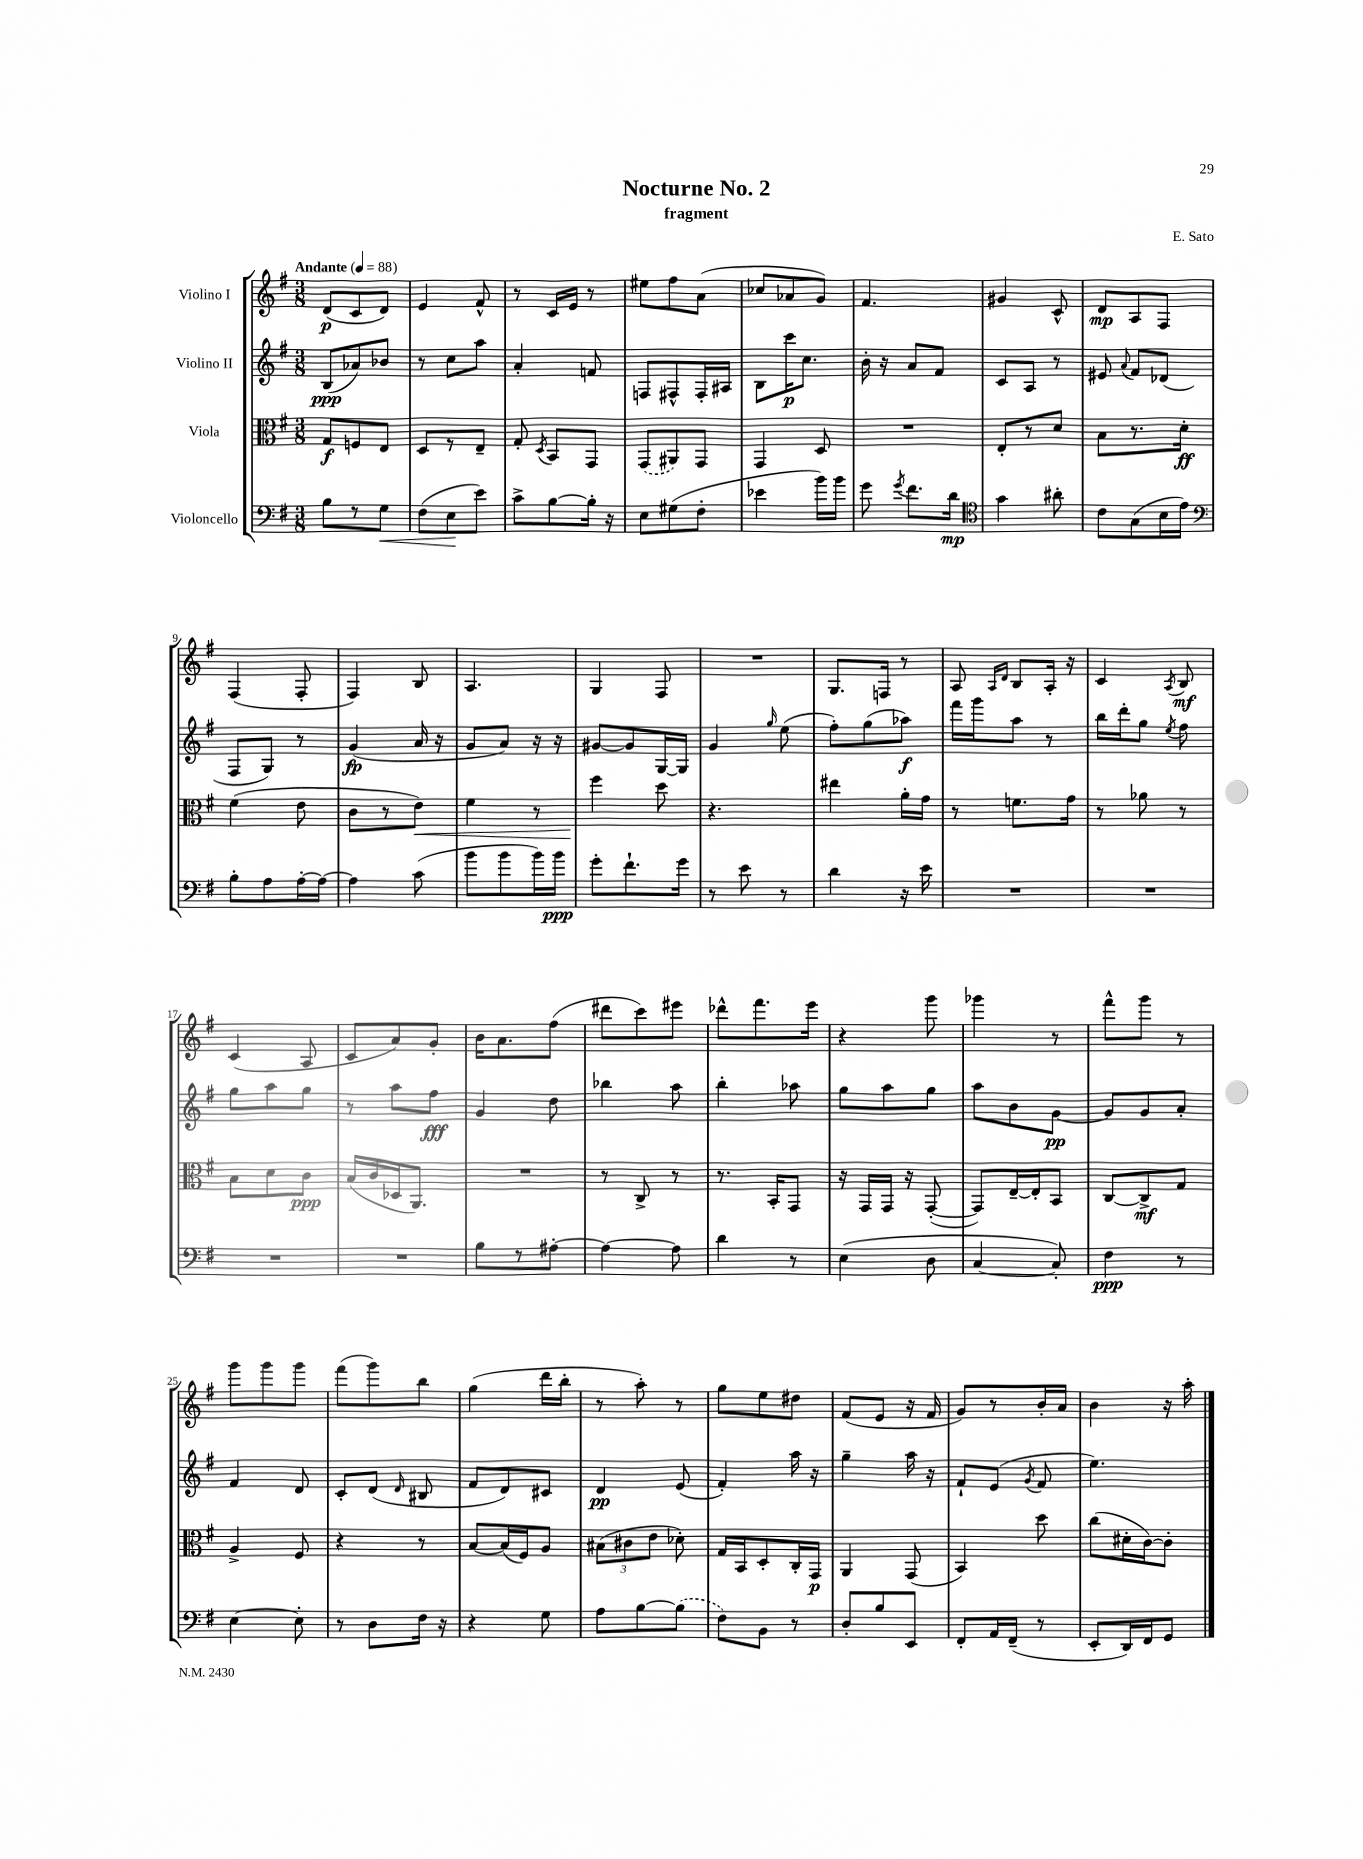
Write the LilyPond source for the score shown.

\header { title = "Nocturne No. 2" composer = "E. Sato" subtitle = "fragment" }
<<
\new StaffGroup <<
\new Staff = "s0" \with { instrumentName = "Violino I" } {
    \clef treble \key g \major \numericTimeSignature \time 3/8 \tempo "Andante" 4 = 88
    \autoBeamOff d'8[\p( c'8 d'8]) |
    e'4 fis'8-^ |
    r8 c'16[ e'16] r8 |
    eis''8[ fis''8 a'8]( |
    ces''8[ aes'8 g'8]) |
    fis'4. |
    gis'4 c'8-^ |
    d'8[\mp a8 fis8] |
    fis4( fis8-. |
    fis4) b8 |
    a4. |
    g4 fis8 |
    R4. |
    g8.[ f16] r8 |
    a8 \grace { a16[ d'16] } b8[ a16]-. r16 |
    c'4 \acciaccatura { a8 } b8\mf |
    c'4( a8 |
    c'8[ a'8) g'8]-. |
    b'16[ a'8. fis''8]( |
    dis'''8[ c'''8) eis'''8] |
    des'''8[-^ fis'''8. e'''16] |
    r4 g'''8 |
    ges'''4 r8 |
    fis'''8[-^ g'''8] r8 |
    g'''8[ g'''8 g'''8] |
    fis'''8[( g'''8) b''8] |
    g''4( d'''16[ b''16]-. |
    r8 a''8-.) r8 |
    g''8[ e''8 dis''8] |
    fis'8[( e'8] r16 fis'16 |
    g'8[) r8 b'16-. a'16] |
    b'4 r16 a''16-. \bar "|." |
}
\new Staff = "s1" \with { instrumentName = "Violino II" } {
    \clef treble \key g \major \numericTimeSignature \time 3/8
    \autoBeamOff b8[\ppp( aes'8) bes'8] |
    r8 c''8[ a''8] |
    a'4-. f'8 |
    f8[ fis8-^ fis16-. ais16] |
    b8[ c'''16\p c''8.] |
    b'16-. r16 a'8[ fis'8] |
    c'8[ a8] r8 |
    eis'8 \appoggiatura { a'8 } fis'8[ des'8]( |
    fis8[ g8]) r8 |
    g'4\fp( a'16 r16 |
    g'8[ a'8]) r16 r16 |
    gis'8[~ gis'8 g16~ g16] |
    g'4 \grace { g''16 } e''8( |
    fis''8[-.) g''8( aes''8]\f) |
    fis'''16[ g'''16 a''8] r8 |
    b''16[ d'''16-. g''8] \acciaccatura { e''8 } fis''8 |
    g''8[ a''8 g''8] |
    r8 a''8[ fis''8]\fff |
    g'4 d''8 |
    bes''4 a''8 |
    b''4-. aes''8 |
    g''8[ a''8 g''8] |
    a''8[ b'8 g'8]~\pp |
    g'8[ g'8 a'8]-. |
    fis'4 d'8 |
    c'8[-. d'8]( \grace { d'16 } bis8 |
    fis'8[ d'8) cis'8] |
    d'4\pp e'8( |
    fis'4-.) a''16 r16 |
    g''4-- a''16 r16 |
    fis'8[-! e'8]( \acciaccatura { g'8 } fis'8 |
    e''4.) \bar "|." |
}
\new Staff = "s2" \with { instrumentName = "Viola" } {
    \clef alto \key g \major \numericTimeSignature \time 3/8
    \autoBeamOff g8[\f f8 e8] |
    d8[ r8 e8]-- |
    g8-. \acciaccatura { d8 } b,8[ g,8] |
    \once \slurDashed g,8[( ais,8) g,8] |
    g,4 d8 |
    R4. |
    e8[-. r8 d'8] |
    b8[ r8. d'16]-.\ff |
    fis'4( e'8 |
    c'8[ r8 e'8]\<) |
    fis'4 r8 |
    fis''4\! d''8 |
    r4. |
    eis''4 a'16[-. g'16] |
    r8 f'8.[ g'16] |
    r8 aes'8 r8 |
    b8[ d'8 c'8]\ppp |
    b16[( c'16 des16 a,8.]) |
    R4. |
    r8 c8-> r8 |
    r8. b,16[-. g,8] |
    r16 g,16[ g,16] r16 g,8~-.( |
    g,8[) e16~-- e16-. b,8] |
    c8[~ c8->\mf g8] |
    a4-> fis8 |
    r4 r8 |
    b8[~ b16( fis16) a8] |
    \tuplet 3/2 { bis8[( cis'8 e'8] } des'8-.) |
    g16[ b,16 d8-. c16-. g,16]\p |
    a,4 g,8( |
    b,4) d''8 |
    c''8[( dis'16-. c'16~) c'8]-. \bar "|." |
}
\new Staff = "s3" \with { instrumentName = "Violoncello" } {
    \clef bass \key g \major \numericTimeSignature \time 3/8
    \autoBeamOff b8[ r8 g8]\< |
    fis8[( e8\! e'8]) |
    c'8[-> b8~ b16]-. r16 |
    e8[ gis8( fis8]-. |
    ees'4 b'16[) b'16] |
    g'8 \acciaccatura { g'8 } fis'8.[ d'16]\mp |
    \clef tenor g'4 ais'8-. |
    c'8[ g8( b16 e'16]) |
    \clef bass b8[-. a8 a16~-. a16]~ |
    a4 c'8( |
    b'8[ b'8 b'16) b'16]\ppp |
    g'8[-. fis'8.-! g'16] |
    r8 e'8 r8 |
    d'4 r16 e'16 |
    R4. |
    R4. |
    R4. |
    R4. |
    b8[ r8 ais8]~-. |
    ais4~ ais8 |
    d'4 r8 |
    e4( d8 |
    c4~ c8-.) |
    fis4\ppp r8 |
    e4~ e8-. |
    r8 d8[ fis16] r16 |
    r4 g8 |
    a8[ b8~ \once \slurDashed b8]( |
    fis8[) b,8] r8 |
    d8[-. b8 e,8] |
    fis,8[-. a,16 fis,16]--( r8 |
    e,8[-. d,16) fis,16 g,8] \bar "|." |
}
>>
>>
